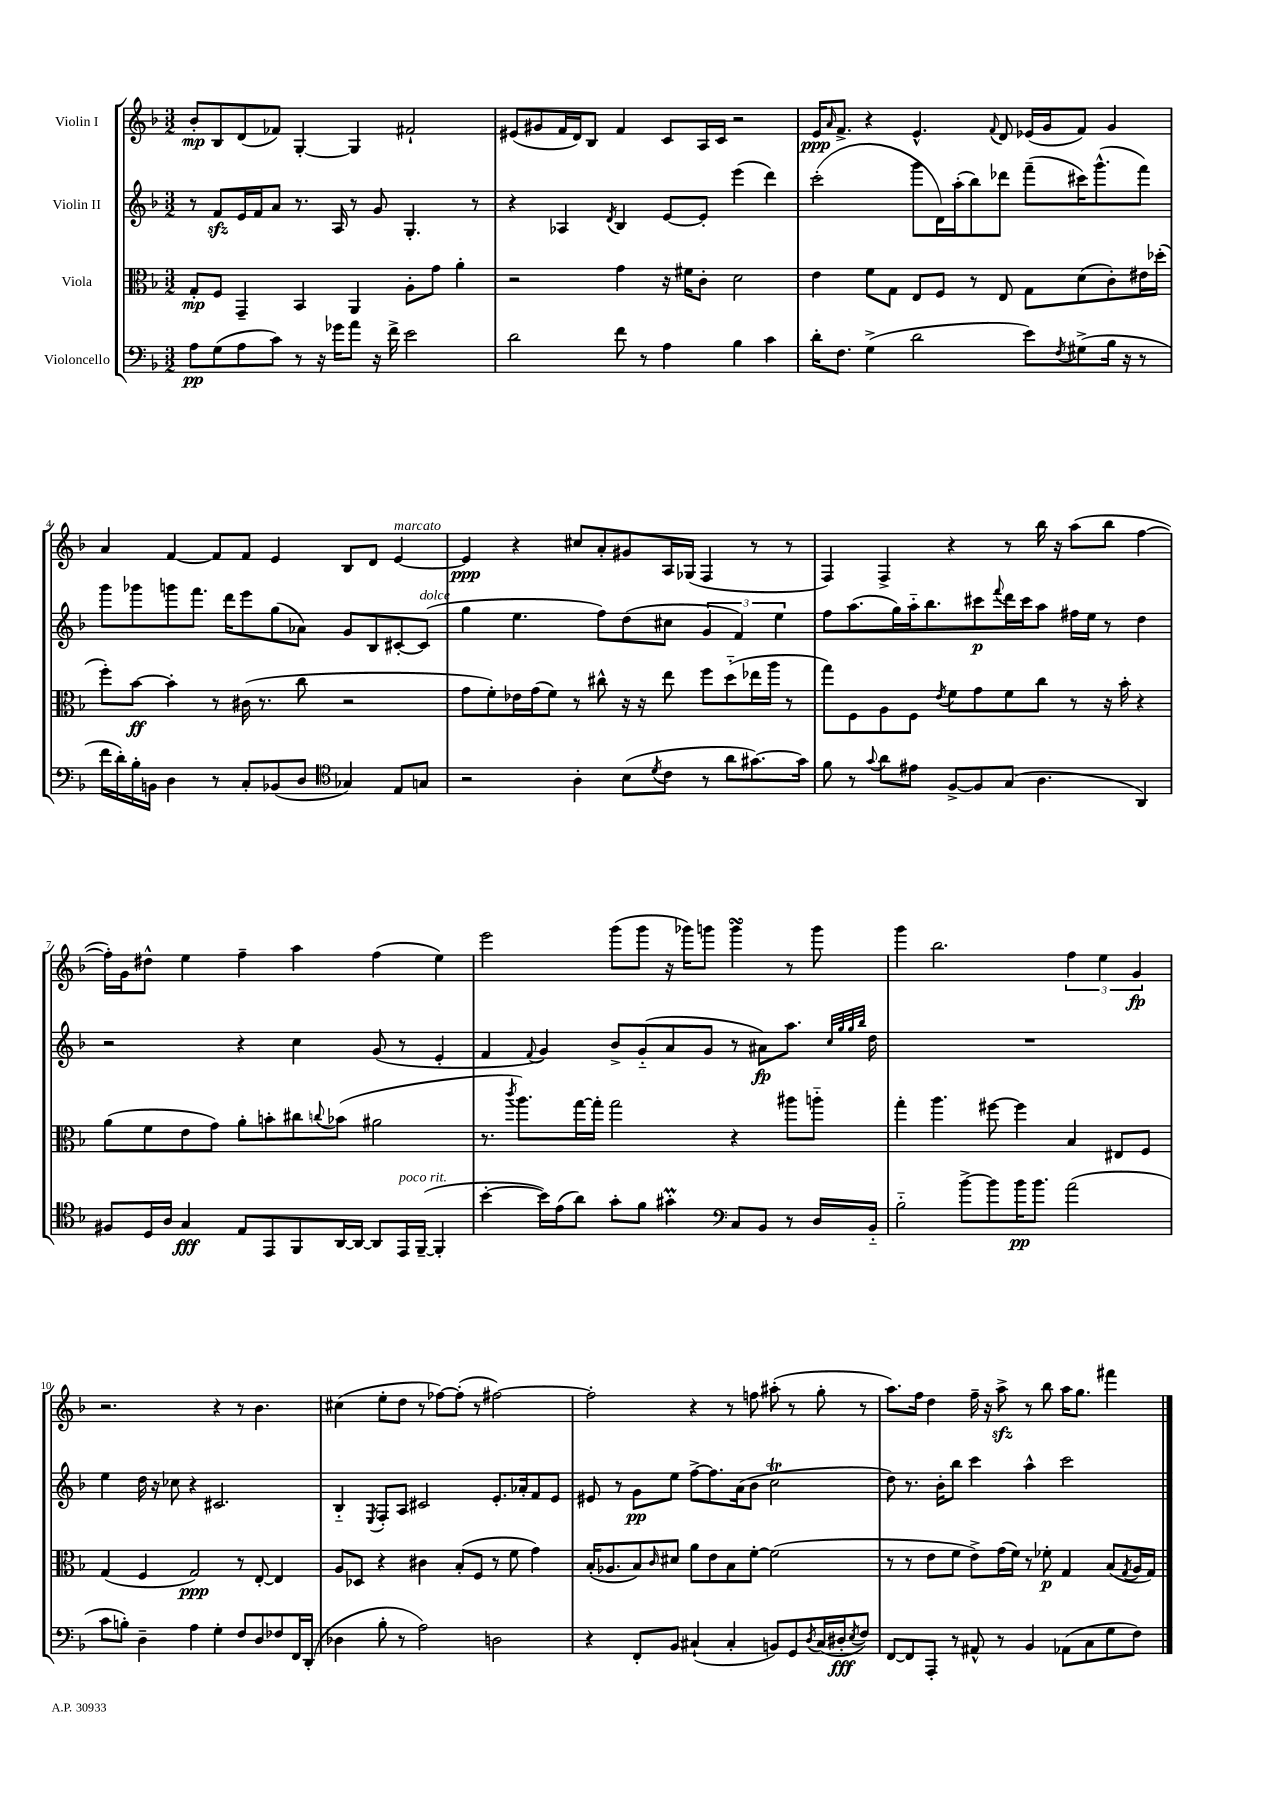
<<
\new StaffGroup <<
\new Staff = "s0" \with { instrumentName = "Violin I" } {
    \clef treble \key f \major \numericTimeSignature \time 3/2
    bes'8-.\mp bes8 d'8( fes'8) g4~-. g4 fis'2-! |
    eis'8( gis'8 f'16 d'16) bes8 f'4 c'8 a16 c'16 r2 |
    e'16\ppp \grace { a'16 } f'8.-> r4 e'4.-^ \appoggiatura { f'8 } d'8 ees'16( g'16 f'8) g'4 |
    a'4 f'4~ f'8 f'8 e'4 bes8 d'8 e'4~^\markup { \italic "marcato" } |
    e'4\ppp r4 cis''8 a'8-. gis'8 a16 ges16( f4 r8 r8 |
    f4) f4-> r4 r8 bes''16 r16 a''8( bes''8 f''4~ |
    f''16-.) g'16 dis''8-^ e''4 f''4-- a''4 f''4( e''4) |
    e'''2 g'''8( g'''8 r16 ges'''16) g'''8 g'''4\turn r8 g'''8 |
    g'''4 bes''2. \tuplet 3/2 { f''4 e''4 g'4\fp } |
    r2. r4 r8 bes'4. |
    cis''4( e''8-. d''8 r8 fes''8~) fes''8-.( r8 fis''2~) |
    fis''2-. r4 r8 f''8 ais''8-.( r8 g''8-. r8 |
    a''8.) f''16 d''4 f''16-- r16 a''8->\sfz r8 bes''8 a''16 g''8. fis'''4 \bar "|." |
}
\new Staff = "s1" \with { instrumentName = "Violin II" } {
    \clef treble \key f \major \numericTimeSignature \time 3/2
    r8 f'8\sfz e'16 f'16 a'8 r8. a16 r8 g'8 g4.-. r8 |
    r4 aes4 \acciaccatura { d'8 } bes4 e'8~ e'8-. e'''4( d'''4) |
    c'''2-.( g'''8 d'16) a''16-.( bes''8) des'''8 f'''8--( cis'''16) g'''8.-^( f'''8) |
    g'''8 ges'''8 g'''8 f'''8. d'''16 e'''8 g''8( aes'8) g'8 bes8 cis'8~-. cis'8^\markup { \italic "dolce" }( |
    g''4 e''4. f''8) d''8( cis''8 \tuplet 3/2 { g'4 f'4) e''4 } |
    f''8 a''8.( g''16) a''16-_ bes''8. cis'''8\p \appoggiatura { f'''8 } d'''16 cis'''16 a''8 fis''16 e''16 r8 d''4 |
    r2 r4 c''4 g'8( r8 e'4-. |
    f'4 \appoggiatura { f'8 } g'4) bes'8-> g'8-_( a'8 g'8 r8 ais'8\fp) a''8. \grace { c''32 g''32 g''32 bes''32 } d''16 |
    R1. |
    e''4 d''16 r16 ces''8 r4 cis'2. |
    bes4-_ \acciaccatura { e8 } f8-. a8 cis'2 e'8.-. aes'16-. f'8 e'8 |
    eis'8 r8 g'8\pp e''8 f''8~-> f''8. a'16( bes'8 c''2\trill |
    d''8) r8. bes'16-. bes''8 c'''4 a''4-^ c'''2 \bar "|." |
}
\new Staff = "s2" \with { instrumentName = "Viola" } {
    \clef alto \key f \major \numericTimeSignature \time 3/2
    g8-.\mp f8 g,4-- bes,4 a,4 a8-. g'8 a'4-. |
    r2 g'4 r16 fis'16 c'8-. d'2 |
    e'4 f'8 g8 e8 f8 r8 e8 g8 d'8( c'8-.) eis'16 des''16-.( |
    f''8-.) bes'8~\ff bes'4-. r8 cis'16( r8. c''8 r2 |
    g'8 f'8-.) ees'16 g'16( f'8) r8 cis''8-^ r16 r16 e''8 f''8 d''8-_( ees''16 a''16 r8 |
    g''8) f8 a8 f8 \acciaccatura { e'8 } f'8 g'8 f'8 c''8 r8 r16 bes'16-. r4 |
    a'8( f'8 e'8 g'8) a'8-. b'8-. cis''8 \appoggiatura { c''8 } bes'8( ais'2 |
    r8. \acciaccatura { c'''8 } a''8.) g''16~ g''16-. g''2 r4 ais''8 a''8-_ |
    g''4-. a''4. fis''8~ fis''4 bes4 eis8 f8 |
    g4( f4 g2\ppp) r8 e8~-. e4 |
    a8 des8 r4 cis'4 bes8-.( f8 r8 f'8 g'4) |
    bes16-.( aes8. bes8) \grace { c'16 } dis'8 a'8 e'8 bes8 f'8~-. f'2( |
    r8 r8 e'8 f'8 e'8->) g'16( f'16) r8 fes'8-.\p g4 bes8( \acciaccatura { g8 } a16 g16) \bar "|." |
}
\new Staff = "s3" \with { instrumentName = "Violoncello" } {
    \clef bass \key f \major \numericTimeSignature \time 3/2
    a8\pp g8( a8 c'8) r8 r16 ges'16 a'8 r16 f'16-> e'2 |
    d'2 f'8 r8 a4 bes4 c'4 |
    d'16-. f8. g4->( d'2 e'8) \acciaccatura { f8 } gis8->( bes16 r16 r8 |
    f'16 d'16-.) bes16-. b,16 d4 r8 c8-. bes,8( d8 \clef tenor ges4) e8 g8 |
    r2 a4-. bes8( \acciaccatura { d'8 } c'8 r8 a'8 gis'8.~) gis'16 |
    f'8 r8 \appoggiatura { g'8 } a'8 eis'8 f8~-> f8 g8( a4. a,4) |
    fis8 d16 a16 g4\fff e8 e,8 f,8 a,16~ a,16~ a,8 e,16^\markup { \italic "poco rit." } f,16~--( f,4-. |
    bes'4~-. bes'16) e'16( a'8) g'8-. f'8 gis'4-.\prall \clef bass c8 bes,8 r8 d16 bes,16-_ |
    bes2-_ bes'8~-> bes'8 bes'16\pp bes'8. a'2( |
    c'8 b8-.) d4-- a4 g4-. f8 d8 fes8 f,16 d,16-.( |
    des4 bes8-. r8 a2) d2 |
    r4 f,8-. bes,8 cis4-!( cis4-. b,8) g,8 \acciaccatura { d8 } cis16( dis16-.\fff \acciaccatura { e8 } f8) |
    f,8~ f,8 a,,8-. r8 ais,8-^ r8 bes,4 aes,8( c8 g8 f8) \bar "|." |
}
>>
>>
